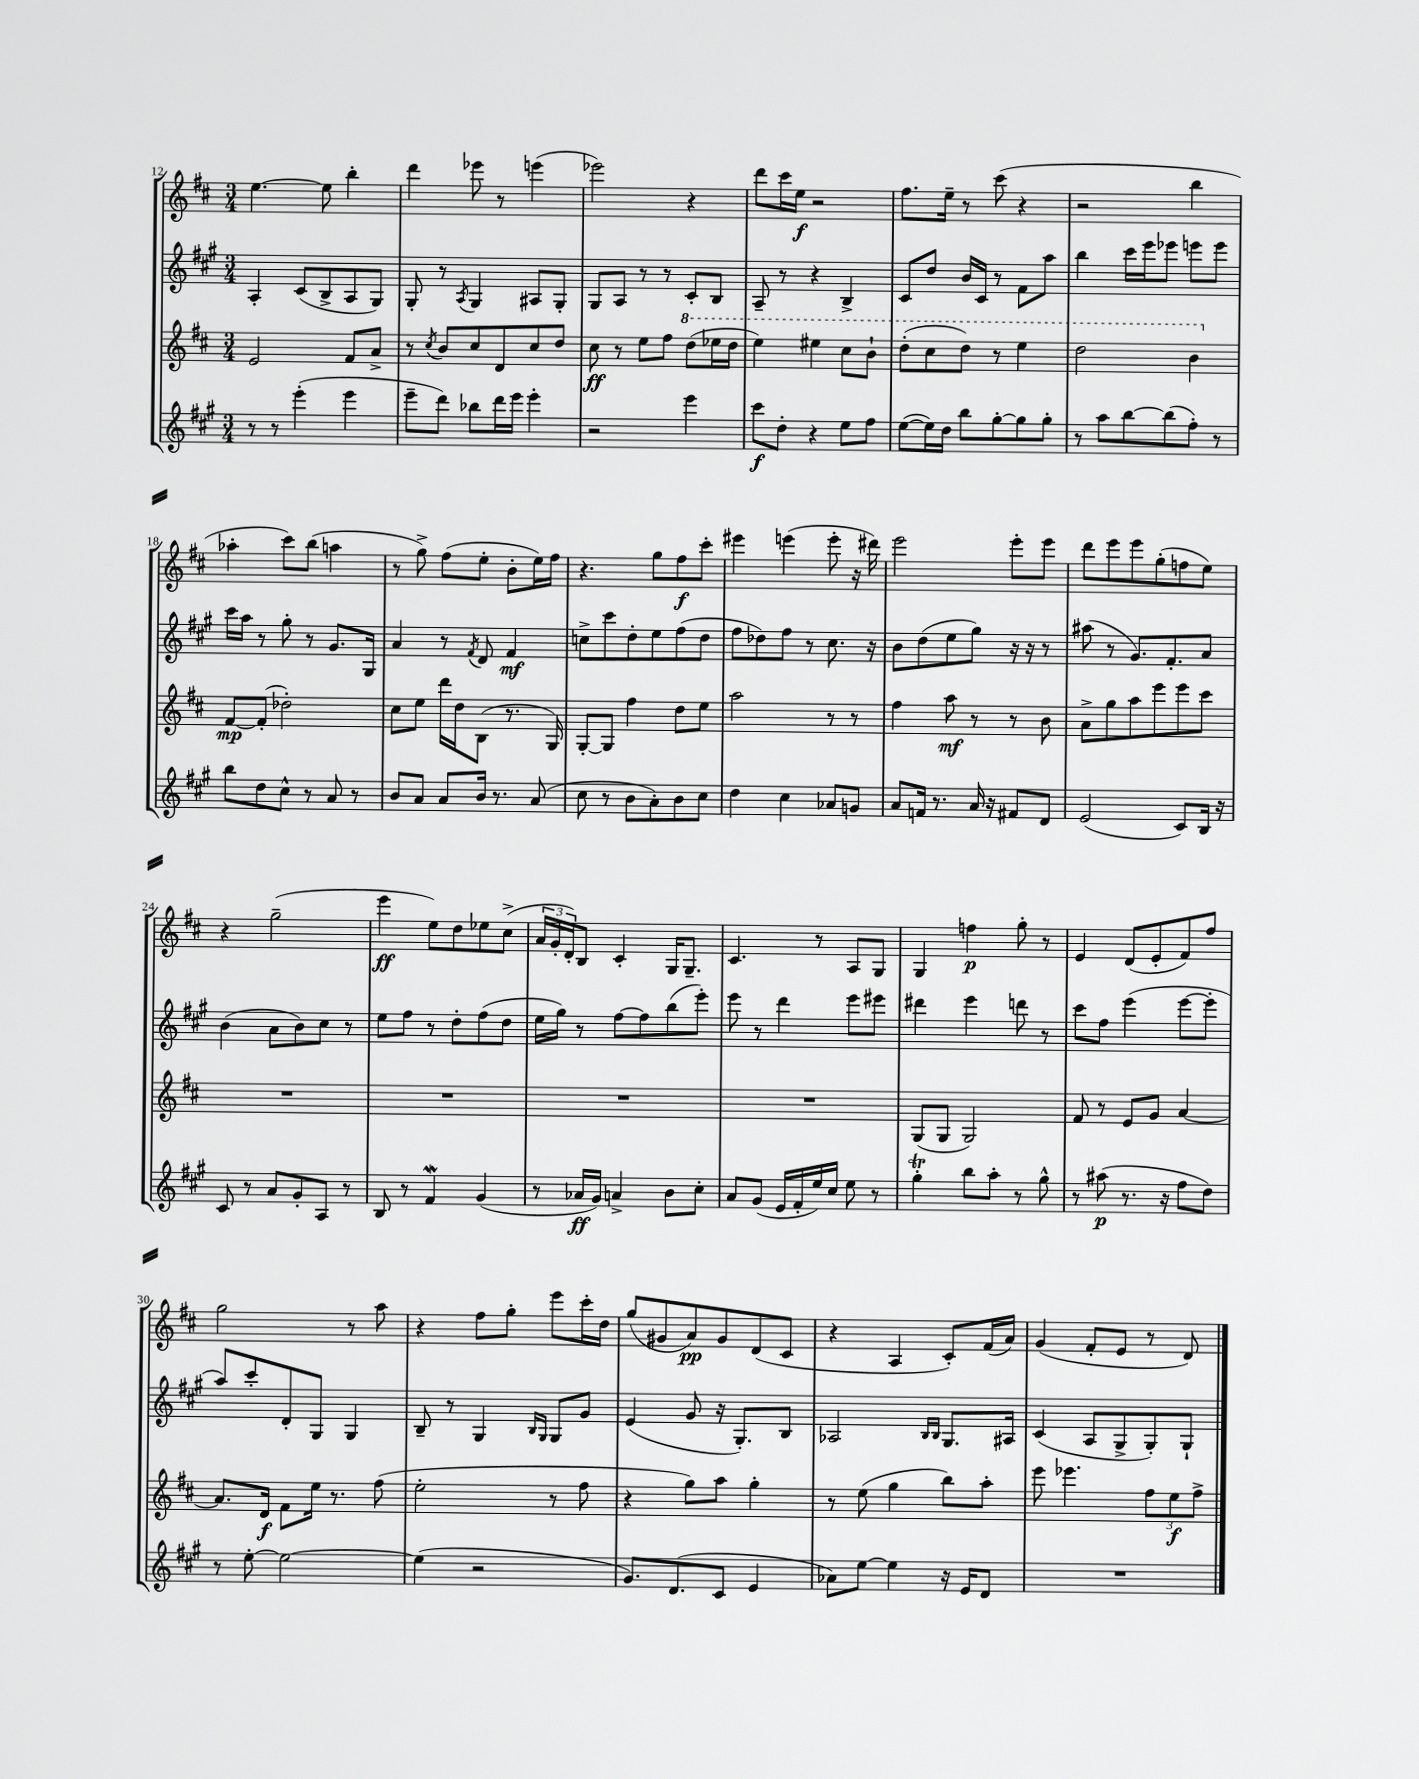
<<
\new StaffGroup <<
\new Staff = "s0" {
    \clef treble \key d \major \numericTimeSignature \time 3/4
    e''4.~ e''8 b''4-. |
    d'''4 ees'''8 r8 e'''4( |
    ees'''2) r4 |
    d'''8 cis'''16 e''16\f r2 |
    fis''8. e''16-- r8 cis'''8( r4 |
    r2 b''4 |
    aes''4-. cis'''8) b''8( a''4 |
    r8 g''8->) fis''8( e''8-. b'8-. e''16) fis''16 |
    r4. g''8 fis''8\f cis'''8-. |
    eis'''4 e'''4( e'''8-. r16 dis'''16) |
    e'''2 e'''8-. e'''8 |
    d'''8 e'''8 e'''8 g''8-.( f''8 e''8) |
    r4 g''2--( |
    e'''4\ff e''8) d''8 ees''8 cis''8->( |
    \tuplet 3/2 { a'16 g'16-. d'16-.) } b8 cis'4-. g16 g8.-- |
    cis'4. r8 a8 g8 |
    g4 f''4\p g''8-. r8 |
    e'4 d'8( e'8-. fis'8) fis''8 |
    g''2 r8 a''8 |
    r4 fis''8 g''8-. e'''8 cis'''16-. d''16 |
    g''8( gis'8 a'8\pp) gis'8 d'8( cis'8 |
    r4 a4 cis'8-.) fis'16( a'16) |
    g'4( fis'8-. e'8 r8 d'8) \bar "|." |
}
\new Staff = "s1" {
    \clef treble \key a \major \numericTimeSignature \time 3/4
    a4-. cis'8( b8-> a8 gis8) |
    gis8-. r8 \acciaccatura { a8 } gis4 ais8 gis8-. |
    gis8 a8 r8 r8 cis'8-. b8 |
    a8-- r8 r4 b4-> |
    cis'8 d''8 b'16 cis'16 r8 fis'8 a''8 |
    b''4 cis'''16 e'''16 ees'''8 e'''8 e'''8 |
    cis'''16 a''16 r8 gis''8-. r8 gis'8. gis16 |
    a'4 r8 \acciaccatura { fis'8 } d'8 fis'4\mf |
    c''8-> cis'''8 d''8-. e''8 fis''8( d''8 |
    fis''8 des''8) fis''8 r8 cis''8. r16 |
    b'8 d''8( e''8 gis''8) r16 r16 r8 |
    ais''8( r8 gis'8.) fis'8.-. a'8 |
    b'4( a'8 b'8) cis''8 r8 |
    e''8 fis''8 r8 d''8-. fis''8( d''8 |
    e''16 gis''16) r8 fis''8~ fis''8 b''8( e'''8-.) |
    e'''8 r8 d'''4 e'''8 eis'''8 |
    dis'''4 e'''4 d'''8 r8 |
    cis'''8 fis''8 e'''4( e'''8~ e'''8-. |
    a''8) cis'''8-. d'8-. gis8 gis4 |
    b8-- r8 gis4 \grace { b16 gis16 } gis8 gis'8 |
    e'4( gis'8 r16 gis8.-.) b8 |
    aes2 \grace { b16 b16 } gis8. ais16 |
    cis'4( a8 gis8-> gis8-.) gis8-! \bar "|." |
}
\new Staff = "s2" {
    \clef treble \key d \major \numericTimeSignature \time 3/4
    e'2 fis'8 a'8-> |
    r8 \acciaccatura { cis''8 } b'8 cis''8 d'8 cis''8 d''8 |
    cis''8\ff r8 e''8 fis''8 \ottava #1 d'''8( ees'''16 d'''16 |
    e'''4) eis'''4 cis'''8 b''8-! |
    d'''8-.( cis'''8 d'''8) r8 e'''4 |
    d'''2 b''4 \ottava #0 |
    fis'8~\mp fis'8-.( des''2-.) |
    cis''8 e''8 d'''16 d''16 b8( r8. g16) |
    g8~-. g8 fis''4 d''8 e''8 |
    a''2 r8 r8 |
    fis''4 a''8\mf r8 r8 b'8 |
    a'8-> g''8 a''8 e'''8 e'''8 cis'''8 |
    R2. |
    R2. |
    R2. |
    R2. |
    g8( g8 g2) |
    fis'8 r8 e'8 g'8 a'4~ |
    a'8. d'16\f fis'8 e''16 r8. fis''8( |
    e''2-. r8 fis''8 |
    r4 g''8) a''8 g''4-. |
    r8 e''8( g''4 b''8) a''8-. |
    e'''8 ees'''4. \tuplet 3/2 { fis''8 e''8\f fis''8-> } \bar "|." |
}
\new Staff = "s3" {
    \clef treble \key a \major \numericTimeSignature \time 3/4
    r8 r8 e'''4-.( e'''4 |
    e'''8-- d'''8) bes''8 d'''16 e'''16 e'''4-. |
    r2 e'''4 |
    cis'''8\f d''8-. r4 e''8 fis''8 |
    e''8~( e''16) d''16 b''8 gis''8~-. gis''8 gis''8-. |
    r8 a''8 b''8~ b''8( fis''8-.) r8 |
    b''8 d''8 cis''8-^ r8 a'8 r8 |
    b'8 a'8 a'8 b'16 r8. a'8( |
    cis''8 r8 b'8 a'8-.) b'8 cis''8 |
    d''4 cis''4 aes'8 g'8 |
    a'8 f'16 r8. a'16 r16 fis'8 d'8 |
    e'2( cis'8) b16 r16 |
    cis'8 r8 a'8 gis'8-. a8 r8 |
    b8 r8 fis'4\mordent gis'4( |
    r8 aes'16\ff gis'16) a'4-> b'8 cis''8-. |
    a'8 gis'8( e'16 fis'16-. e''16) cis''16 e''8 r8 |
    gis''4-.\trill b''8 a''8-. r8 gis''8-^ |
    r8 ais''8\p( r8. r16 fis''8 d''8) |
    r8 e''8~-. e''2~ |
    e''4( r2 |
    gis'8.) d'8.( cis'8 e'4 |
    aes'8) e''8~ e''4 r16 e'16 d'8 |
    R2. \bar "|." |
}
>>
>>
\layout { \context { \Score currentBarNumber = #12 } }
